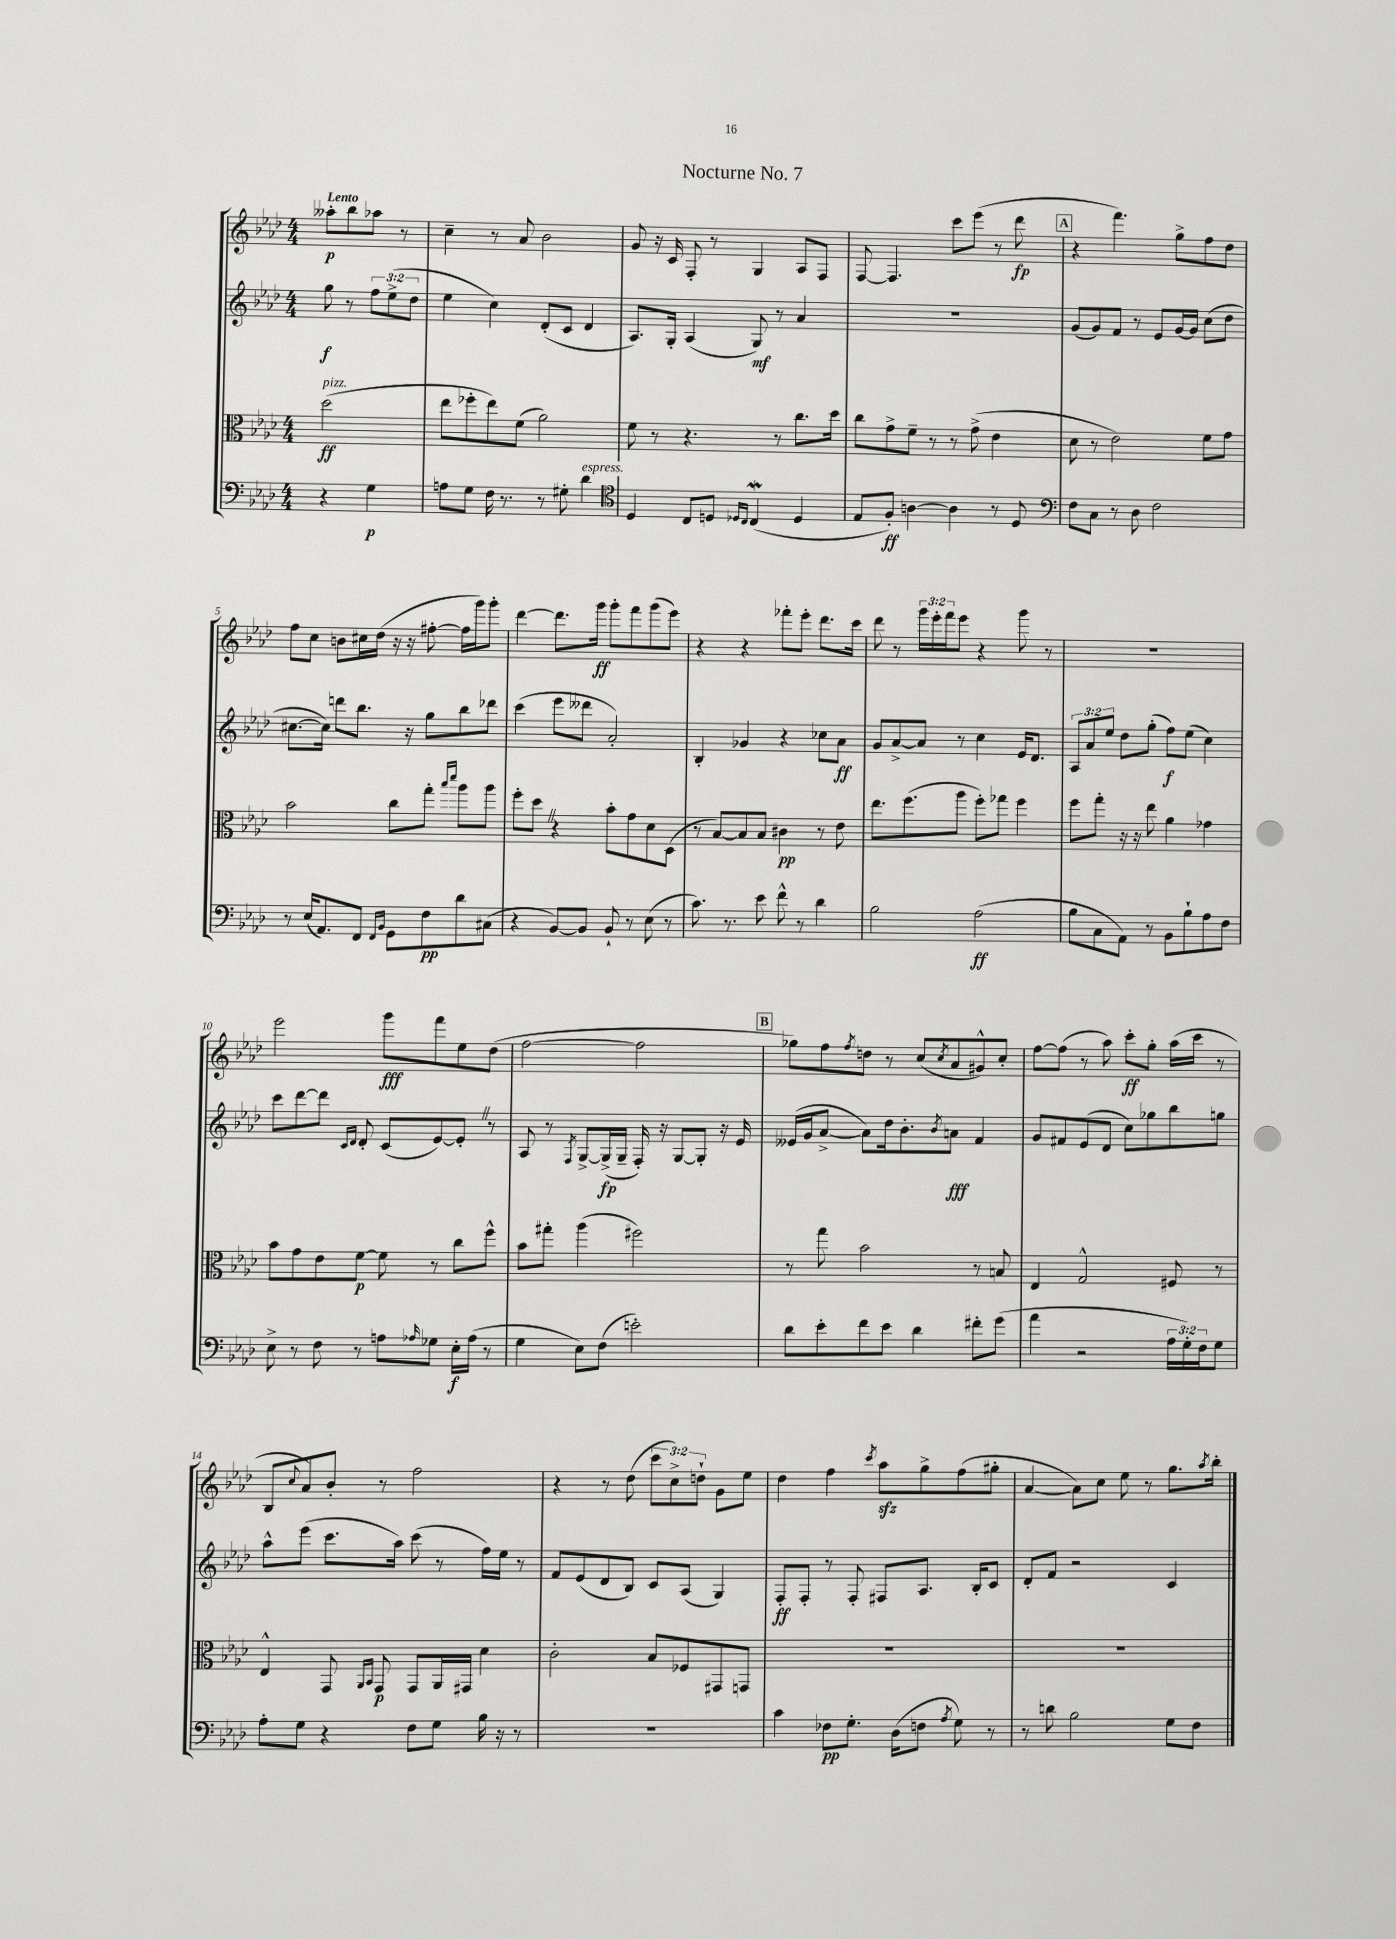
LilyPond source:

\header { title = "Nocturne No. 7" }
<<
\new StaffGroup <<
\new Staff = "s0" {
    \clef treble \key aes \major \numericTimeSignature \time 4/4 \override Staff.TupletNumber.text = #tuplet-number::calc-fraction-text \partial 2 \tempo "Lento"
    aeses''8-.\p bes''8 aes''8 r8 |
    c''4-- r8 aes'8 bes'2 |
    g'8 r16 c'16 f8-. r8 g4 aes8 f8 |
    f8~ f4. c'''8 ees'''8( r8 des'''8\fp |
    \mark \markup { \box "A" } r4 f'''4.) g''8-> f''8 des''8 |
    f''8 c''8 b'8 cis''16 des''16( r16 r16 fis''8~-. fis''16 g'''16) g'''8-. |
    des'''4~ des'''8. g'''16\ff g'''8-. f'''8 g'''8( ees'''8) |
    r4 r4 fes'''8-. ees'''8-. des'''8. c'''16 |
    des'''8 r8 \tuplet 3/2 { g'''16 ees'''16-. f'''16 } ees'''8 r4 g'''8 r8 |
    R1 |
    ees'''2 g'''8\fff f'''8 ees''8 des''8( |
    f''2~ f''2 |
    \mark \markup { \box "B" } ges''8) f''8 \acciaccatura { f''8 } d''8 r8 c''8( \acciaccatura { c''8 } aes'8 gis'8-^) c''8-. |
    f''8~ f''8( r8 aes''8) c'''8-.\ff g''8-. aes''16( c'''16 r8 |
    bes8 \appoggiatura { c''8 } aes'8) bes'8-. r8 f''2 |
    r4 r8 des''8( \tuplet 3/2 { c'''8 c''8->) d''8-! } g'8 ees''8 |
    des''4 f''4 \acciaccatura { c'''8 } aes''8\sfz g''8-> f''8( gis''8-. |
    aes'4~ aes'8) c''8 ees''8 r8 g''8. \acciaccatura { aes''8 } bes''16-. \bar "|." |
}
\new Staff = "s1" {
    \clef treble \key aes \major \numericTimeSignature \time 4/4 \override Staff.TupletNumber.text = #tuplet-number::calc-fraction-text \partial 2
    g''8\f r8 \tuplet 3/2 { f''8 ees''8->( des''8 } |
    ees''4 c''4) des'8-.( c'8 des'4 |
    aes8.) g16-. aes4( g8\mf) r8 aes'4 |
    R1 |
    \mark \markup { \box "A" } g'8( g'8) f'8 r8 ees'8 g'16~ g'16 c''8( des''8 |
    cis''8.~ cis''16) d'''8 bes''8. r16 g''8 bes''8 des'''8 |
    c'''4( ees'''8 deses'''8 aes'2-.) |
    bes4-. ges'4 r4 ces''8 aes'8\ff |
    g'8 aes'8~-> aes'8 r8 c''4 ees'16 des'8. |
    \tuplet 3/2 { aes8 aes'8 ees''8 } des''8 g''8-.( f''8\f) ees''8( c''4) |
    c'''8 des'''8~ des'''8 \grace { c'16 des'16 } des'8-. c'8( ees'8~) ees'8-. \once \override BreathingSign.text = \markup { \musicglyph "scripts.caesura.straight" } \breathe r8 |
    aes8 r8 \acciaccatura { f8 } g8~-> g16->\fp( g16-- f16-.) r16 g8~ g8-. r16 ees'16 |
    \mark \markup { \box "B" } eeses'16( g'16 aes'8~-> aes'8) des''16 bes'8.-. \acciaccatura { bes'8 } a'8\fff f'4 |
    g'8 fis'8 ees'8( des'8 c''8) ges''8 bes''8 g''8 |
    aes''8-^ ees'''8( c'''8. aes''16) c'''8( r8 f''16) ees''16 r8 |
    f'8 ees'8( des'8 bes8) c'8 aes8( g4) |
    f8-.\ff f8-. r8 f8-. fis8 aes8. bes16-. c'8 |
    des'8-. f'8 r2 c'4 \bar "|." |
}
\new Staff = "s2" {
    \clef alto \key aes \major \numericTimeSignature \time 4/4 \partial 2
    des''2\ff^\markup { \italic "pizz." }( |
    ees''8 fes''8-. ees''8) f'8( aes'2) |
    f'8 r8 r4. r8 c''8. des''16 |
    c''8 g'8-> f'8-- r8 r8 g'8->( ees'4 |
    \mark \markup { \box "A" } des'8 r8 ees'2) f'8 g'8 |
    bes'2 c''8 g''8-. \grace { bes''16 des'''16 } aes''8 aes''8 |
    f''8-. des''8 \once \override BreathingSign.text = \markup { \musicglyph "scripts.caesura.straight" } \breathe r4 bes'8-. g'8 des'8 des8( |
    r8 bes8~) bes8 bes8 cis'4\pp r8 ees'8 |
    ees''8. f''8.( aes''8 f''8-.) ges''8 f''4 |
    f''8 g''8-. r16 r16 ees''8 aes'4 ges'4 |
    bes'8 g'8 ees'8 f'8~\p f'8 r8 c''8 f''8-^ |
    bes'8 gis''8-. aes''4( fis''2) |
    \mark \markup { \box "B" } r8 g''8 bes'2 r8 b8 |
    ees4 g2-^ fis8 r8 |
    ees4-^ g,8 \grace { aes,16 bes,16 } g,8\p g,8 aes,16 gis,16 des'4 |
    c'2-. bes8 fes8 gis,8 g,8 |
    R1 |
    R1 \bar "|." |
}
\new Staff = "s3" {
    \clef bass \key aes \major \numericTimeSignature \time 4/4 \override Staff.TupletNumber.text = #tuplet-number::calc-fraction-text \partial 2
    r4 g4\p |
    a8 g8 f16 r8. r8 gis8-. des'4^\markup { \italic "espress." } |
    \clef tenor des4 c8 d8 \grace { des16 c16 } c4\mordent( des4 |
    ees8 f8-.\ff) a4~ a4 r8 des8 |
    \mark \markup { \box "A" } \clef bass f8 c8 r8 des8 f2 |
    r8 ees16( aes,8.) f,8 \grace { f,16 bes,16 } g,8 f8\pp des'8 cis8( |
    r4 bes,8~) bes,8 bes,8-! r8 ees8( r8 |
    c'8.) r8. ees'8 f'8-^ r8 des'4 |
    bes2 aes2\ff( |
    bes8 c8 aes,8) r8 bes,8 bes8-! aes8 f8 |
    ees8-> r8 f8 r8 a8 \grace { aes16 } ges8 ees16-.\f aes16( r8 |
    g4 ees8) f8( e'2-.) |
    \mark \markup { \box "B" } des'8 ees'8-. f'8 ees'8 des'4 fis'8-. g'8( |
    aes'4 r2 \tuplet 3/2 { aes16 g16-.) f16 } g8 |
    aes8-. g8 r4 f8 g8 bes16 r16 r8 |
    R1 |
    c'4 fes8\pp g8.-. des16( f8 \acciaccatura { aes8 } g8) r8 |
    r8 d'8 bes2 g8 f8 \bar "|." |
}
>>
>>
